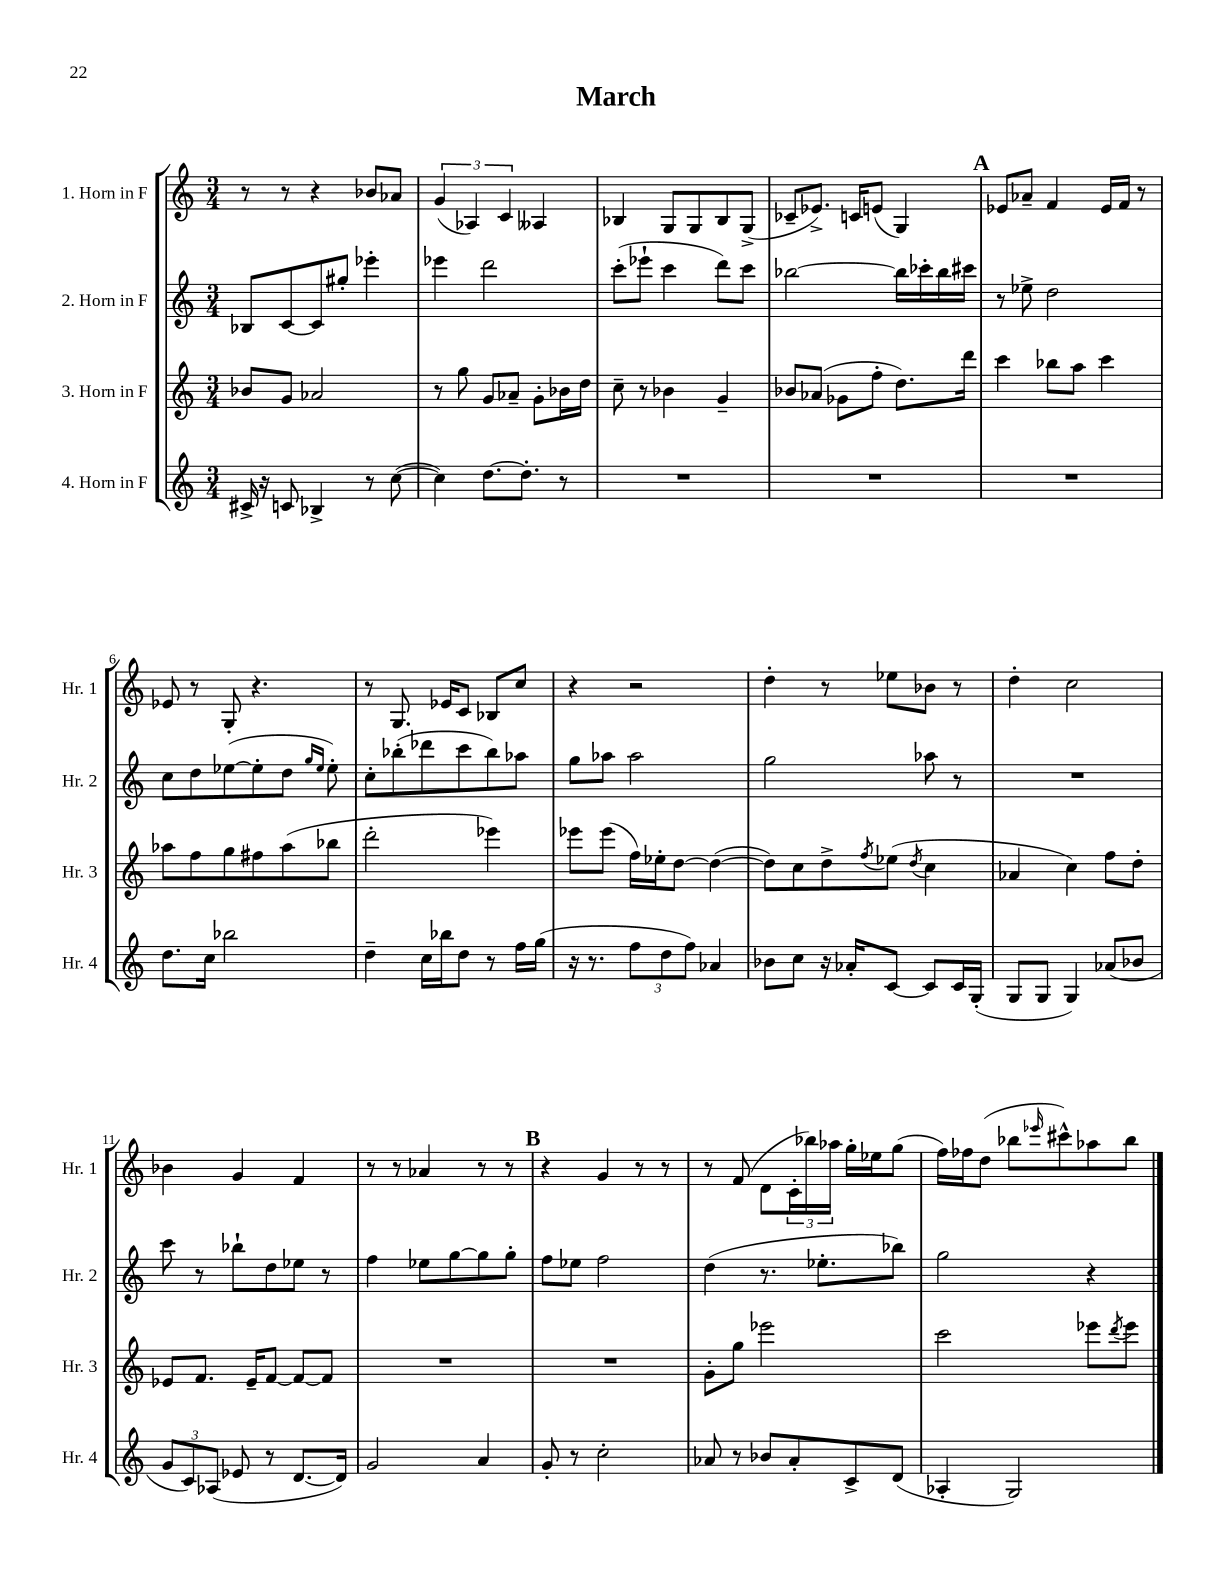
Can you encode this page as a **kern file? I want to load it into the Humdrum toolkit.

**kern	**kern	**kern	**kern
*part4	*part3	*part2	*part1
*staff4	*staff3	*staff2	*staff1
*I"4. Horn in F	*I"3. Horn in F	*I"2. Horn in F	*I"1. Horn in F
*I'Hr. 4	*I'Hr. 3	*I'Hr. 2	*I'Hr. 1
*clefG2	*clefG2	*clefG2	*clefG2
*k[]	*k[]	*k[]	*k[]
*M3/4	*M3/4	*M3/4	*M3/4
=1	=1	=1	=1
16c#X^/	8b-X/L	8B-X/L	8r
16r	.	.	.
8cn/	8g/J	[8c/	8r
4B-X^/	2a-X/	8c/]	4r
.	.	8gg#X'/J	.
8r	.	4eee-X'\	8b-X/L
([8cc\	.	.	8a-X/J
=2	=2	=2	=2
4cc\])	8r	4eee-X\	(6g/
.	8gg\	.	.
.	.	.	6A-X/)
[8.dd\L	8g/L	2ddd\	.
.	.	.	6c/
.	8a-X~/J	.	.
8.dd'\J]	.	.	.
.	8g'\L	.	4A--X/
8r	16b-X\L	.	.
.	16dd\JJ	.	.
=3	=3	=3	=3
2.r	8cc~\	(8ccc'\L	4B-X/
.	8r	8eee-X`\J	.
.	4b-X\	4ccc\	8G/L
.	.	.	8G/
.	4g~/	8ddd\L)	8B-/
.	.	8ccc\J	(8G^/J
=4	=4	=4	=4
2.r	8b-X/L	[2bb-X\	8c-X~/L
.	(8a-X/J	.	8.e-X^/J)
.	8g-X\L	.	.
.	.	.	16cn/KL
.	8ff'\J	.	(8en/J
.	8.dd\L)	16bb-\LL]	4G/)
.	.	16ccc-X'\	.
.	.	16bb-\	.
.	16ddd\Jk	16ccc#X\JJ	.
!!LO:REH:place=s1:t=A
=5	=5	=5	=5
2.r	4ccc\	8r	8e-X/L
.	.	8ee-X^\	8a-X~/J
.	8bb-X\L	2dd\	4f/
.	8aa\J	.	.
.	4ccc\	.	16e-/LL
.	.	.	16f/JJ
.	.	.	8r
!!LO:LB:g=z
=6	=6	=6	=6
8.dd\L	8aa-X\L	8cc\L	8e-X/
.	8ff\	8dd\	8r
16cc\Jk	.	.	.
2bb-X\	8gg\	([8ee-X\	8G'/
.	8ff#X\	8ee-'\]	4.r
.	(8aa-\	8dd\J	.
.	.	16qqgg/LL	.
.	.	16qqee-/JJ	.
.	8bb-X\J	8ee-'\)	.
=7	=7	=7	=7
4dd~\	2ddd'\	8cc'\L	8r
.	.	(8bb-X'\	8.G/
16cc\LL	.	8ddd-X\	.
16bb-X\J	.	.	16e-X/KL
8dd\J	.	8ccc\	8c/J
8r	4eee-X\)	8bb-\)	8B-X/L
16ff\LL	.	8aa-X\J	8cc/J
(16gg\JJ	.	.	.
=8	=8	=8	=8
16r	8eee-X\L	8gg\L	4r
8.r	.	.	.
.	(8eee-\J	8aa-X\J	.
12ff\L	16ff\LL)	2aa-\	2r
.	16ee-X'\J	.	.
12dd\	.	.	.
.	[8dd\J	.	.
12ff\J)	.	.	.
4a-X/	(4dd\_	.	.
=9	=9	=9	=9
8b-X\L	8dd\L])	2gg\	4dd'\
8cc\J	8cc\	.	.
16r	8dd^\	.	8r
16a-X'/KL	.	.	.
.	8qff/	.	.
[8c/J	(8ee-X\J	.	8ee-X\L
.	8qdd/	.	.
8c/L]	4cc\	8aa-X\	8b-X\J
16c/L	.	8r	8r
(16G'/JJ	.	.	.
=10	=10	=10	=10
8G/L	4a-X/	2.r	4dd'\
8G/J	.	.	.
4G/)	4cc\)	.	2cc\
(8a-X/L	8ff\L	.	.
8b-X/J	8dd'\J	.	.
!!LO:LB:g=z
=11	=11	=11	=11
12g/L	8e-X/L	8ccc\	4b-X\
12c/)	.	.	.
.	8.f/J	8r	.
(12A-X/J	.	.	.
8e-X/	.	8bb-X`\L	4g/
.	16e-~/KL	.	.
8r	[8f/J	8dd\	.
[8.d/L	8f/L_	8ee-X\J	4f/
.	8f/J]	8r	.
16d/Jk])	.	.	.
=12	=12	=12	=12
2g/	2.r	4ff\	8r
.	.	.	8r
.	.	8ee-X\L	4a-X/
.	.	[8gg\	.
4a/	.	8gg\]	8r
.	.	8gg'\J	8r
!!LO:REH:place=s1:t=B
=13	=13	=13	=13
8g'/	2.r	8ff\L	4r
8r	.	8ee-X\J	.
2cc'\	.	2ff\	4g/
.	.	.	8r
.	.	.	8r
=14	=14	=14	=14
8a-X/	8g'\L	(4dd\	8r
8r	8gg\J	.	(8f/
8b-X/L	2eee-X\	8.r	8d\L
8a-'/	.	.	24c'\L
.	.	.	24bb-X\)
.	.	8.ee-X'\L	.
.	.	.	24aa-X\JJ
8c^/	.	.	16gg'\LL
.	.	.	16ee-X\J
(8d/J	.	8bb-X\J)	(8gg\J
=15	=15	=15	=15
4A-X'/	2ccc\	2gg\	16ff\LL)
.	.	.	16ff-X\J
.	.	.	(8dd\J
2G/)	.	.	8bb-X\L
.	.	.	16qqeee-X/
.	.	.	8ccc#X^^\)
.	8eee-X\L	4r	8aa-X\
.	8qddd/	.	.
.	8eee-\J	.	8bb-\J
==	==	==	==
*-	*-	*-	*-
